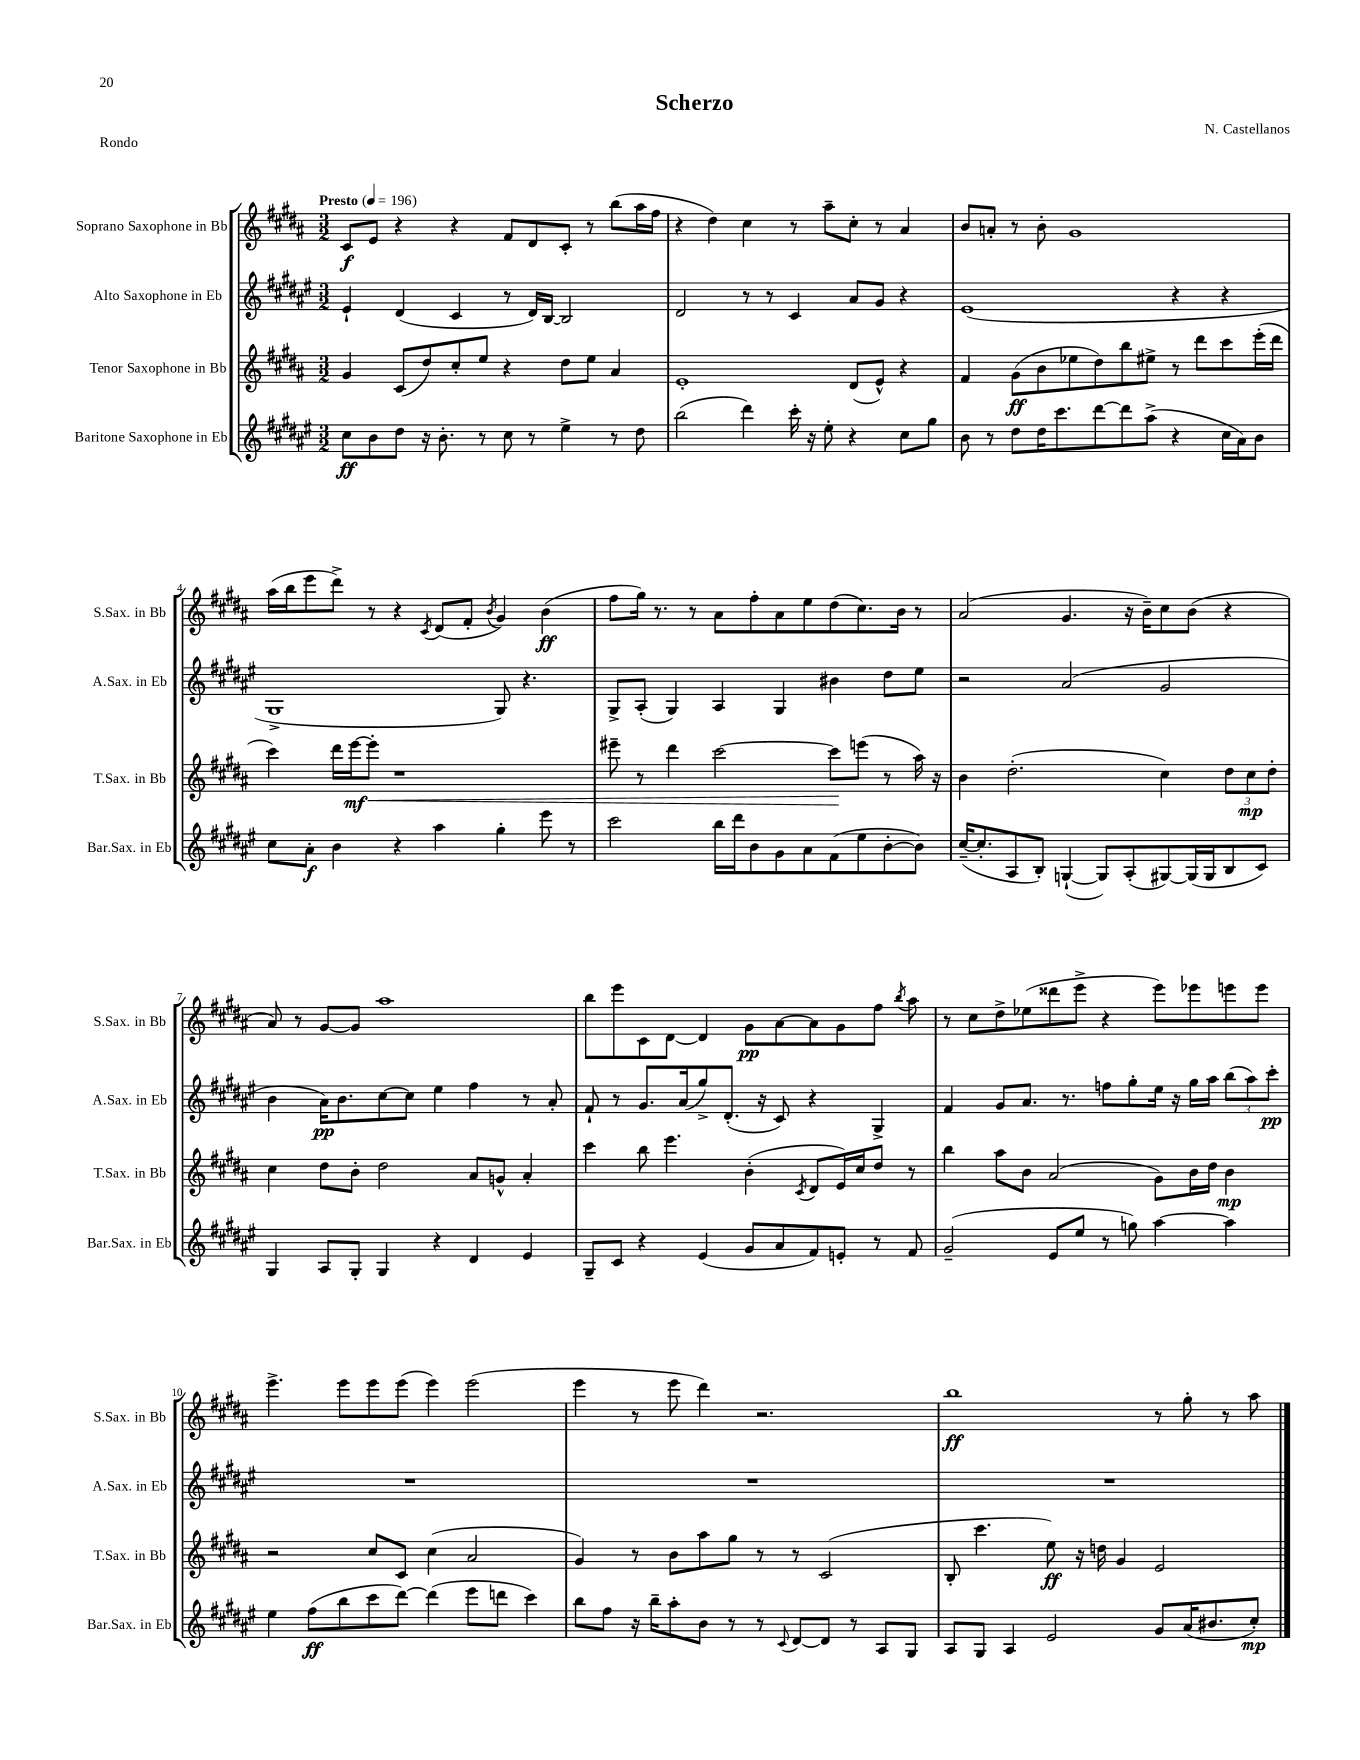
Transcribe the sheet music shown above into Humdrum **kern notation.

**kern	**kern	**kern	**kern
*staff4	*staff3	*staff2	*staff1
*clefG2	*clefG2	*clefG2	*clefG2
*k[f#c#g#d#a#e#]	*k[f#c#g#d#a#]	*k[f#c#g#d#a#e#]	*k[f#c#g#d#a#]
*M3/2	*M3/2	*M3/2	*M3/2
*MM196	*MM196	*MM196	*MM196
8cc#	4g#	4e#`	8c#
8b	.	.	8e
8dd#	(8c#	(4d#	4r
16r	8dd#)	.	.
8.b'	.	.	.
.	8cc#'	4c#	4r
8r	8ee	.	.
8cc#	4r	8r	8f#
8r	.	16d#)	8d#
.	.	[16B	.
4ee#^	8dd#	2B]	8c#'
.	8ee	.	8r
8r	4a#	.	(8bb
8dd#	.	.	16aa#
.	.	.	16ff#
=	=	=	=
(2bb	1e'	2d#	4r
.	.	.	4dd#)
4ddd#)	.	8r	4cc#
.	.	8r	.
16ccc#'	.	4c#	8r
16r	.	.	.
8ee#'	.	.	8aa#~
4r	(8d#	8a#	8cc#'
.	8e^^)	8g#	8r
8cc#	4r	4r	4a#
8gg#	.	.	.
=	=	=	=
8b	4f#	(1e#	8b
8r	.	.	8a'
8dd#	(8g#	.	8r
16dd#	8b	.	8b'
8.ccc#	.	.	.
.	8ee-	.	1g#
[8ddd#	8dd#)	.	.
8ddd#]	8bb	.	.
(8aa#^	8ee#^	.	.
4r	8r	4r	.
.	8ddd#	.	.
16cc#	8ccc#	4r	.
16a#)	.	.	.
8b	(16eee'	.	.
.	16ddd#	.	.
=	=	=	=
8cc#	4ccc#)	1G#^	(16aa#
.	.	.	16bb
8a#'	.	.	8eee
4b	16ddd#	.	8ddd#^)
.	[16eee	.	.
.	8eee']	.	8r
4r	1r	.	4r
.	.	.	8qc#
4aa#	.	.	(8d#
.	.	.	8f#'
.	.	.	8qb
4gg#'	.	8G#)	4g#)
.	.	4.r	.
8eee#	.	.	(4b
8r	.	.	.
=	=	=	=
2ccc#	8eee#~	8G#^	8ff#
.	8r	(8A#'	16gg#)
.	.	.	8.r
.	4ddd#	4G#)	.
.	.	.	8r
16bb	[2ccc#	4A#	8a#
16ddd#	.	.	.
8b	.	.	8ff#'
8g#	.	4G#	8a#
8a#	.	.	8ee
(8f#	8ccc#]	4b#	(8dd#
8ee#	(8eee	.	8.cc#)
[8b'	8r	8dd#	.
.	.	.	16b
8b])	16aa#)	8ee#	8r
.	16r	.	.
=	=	=	=
([16cc#~	4b	2r	(2a#
8.cc#']	.	.	.
8A#	(2.dd#'	.	.
8B')	.	.	.
([4G`	.	(2a#	4.g#
8G])	.	.	.
(8A#'	.	.	16r
.	.	.	16b~)
[8G#)	4cc#)	2g#	8cc#
(16G#]	.	.	(8b
16G#	.	.	.
8B	12dd#	.	4r
.	12cc#	.	.
8c#)	.	.	.
.	12dd#'	.	.
=	=	=	=
4G#	4cc#	4b	8a#)
.	.	.	8r
8A#	8dd#	16a#)	[8g#
.	.	8.b	.
8G#'	8b'	.	8g#]
4G#	2dd#	[8cc#	1aa#
.	.	8cc#]	.
4r	.	4ee#	.
4d#	8a#	4ff#	.
.	8g^^	.	.
4e#	4a#'	8r	.
.	.	8a#'	.
=	=	=	=
8G#~	4ccc#	8f#`	8bb
8c#	.	8r	8eee
4r	8bb	8.g#	8c#
.	4.eee	.	[8d#
.	.	(16a#	.
(4e#	.	8gg#^)	4d#]
.	.	(8.d#'	.
8g#	(4b'	.	8g#
.	.	16r	.
8a#	.	8c#)	[8a#
.	8qc#	.	.
8f#)	8d#	4r	8a#]
8e'	16e)	.	8g#
.	16cc#	.	.
8r	8dd#	4G#^	8ff#
.	.	.	8qbb
8f#	8r	.	8aa#
=	=	=	=
(2g#~	4bb	4f#	8r
.	.	.	8cc#
.	8aa#	8g#	8dd#^
.	8b	8.a#	(8ee-
8e#	(2a#	.	8ddd##
.	.	8.r	.
8ee#	.	.	8eee^
8r	.	8ff	4r
8gg)	.	8gg#'	.
[4aa#	8g#)	16ee#	8eee)
.	.	16r	.
.	16b	16gg#	8eee-
.	16dd#	16aa#	.
4aa#]	4b	(12bb	8eee
.	.	12aa#)	.
.	.	.	8eee
.	.	12ccc#'	.
=	=	=	=
4ee#	2r	1.r	4.eee^
(8ff#	.	.	.
8bb	.	.	8eee
8ccc#	8cc#	.	8eee
[8ddd#)	8c#	.	(8eee
(4ddd#]	(4cc#	.	4eee)
8eee#	2a#	.	(2eee
8ddd	.	.	.
4ccc#)	.	.	.
=	=	=	=
8bb	4g#)	1.r	4eee
8ff#	.	.	.
16r	8r	.	8r
16bb~	.	.	.
8aa#'	8b	.	8eee
8b	8aa#	.	4ddd#)
8r	8gg#	.	.
8r	8r	.	2.r
8qqc#	.	.	.
[8d#	8r	.	.
8d#]	(2c#	.	.
8r	.	.	.
8A#	.	.	.
8G#	.	.	.
=	=	=	=
8A#	8B'	1.r	1bb
8G#	4.ccc#	.	.
4A#	.	.	.
2e#	8ee)	.	.
.	16r	.	.
.	16dd	.	.
.	4g#	.	.
8g#	2e	.	8r
(16a#	.	.	8gg#'
8.b#	.	.	.
.	.	.	8r
8cc#')	.	.	8aa#
==	==	==	==
*-	*-	*-	*-
